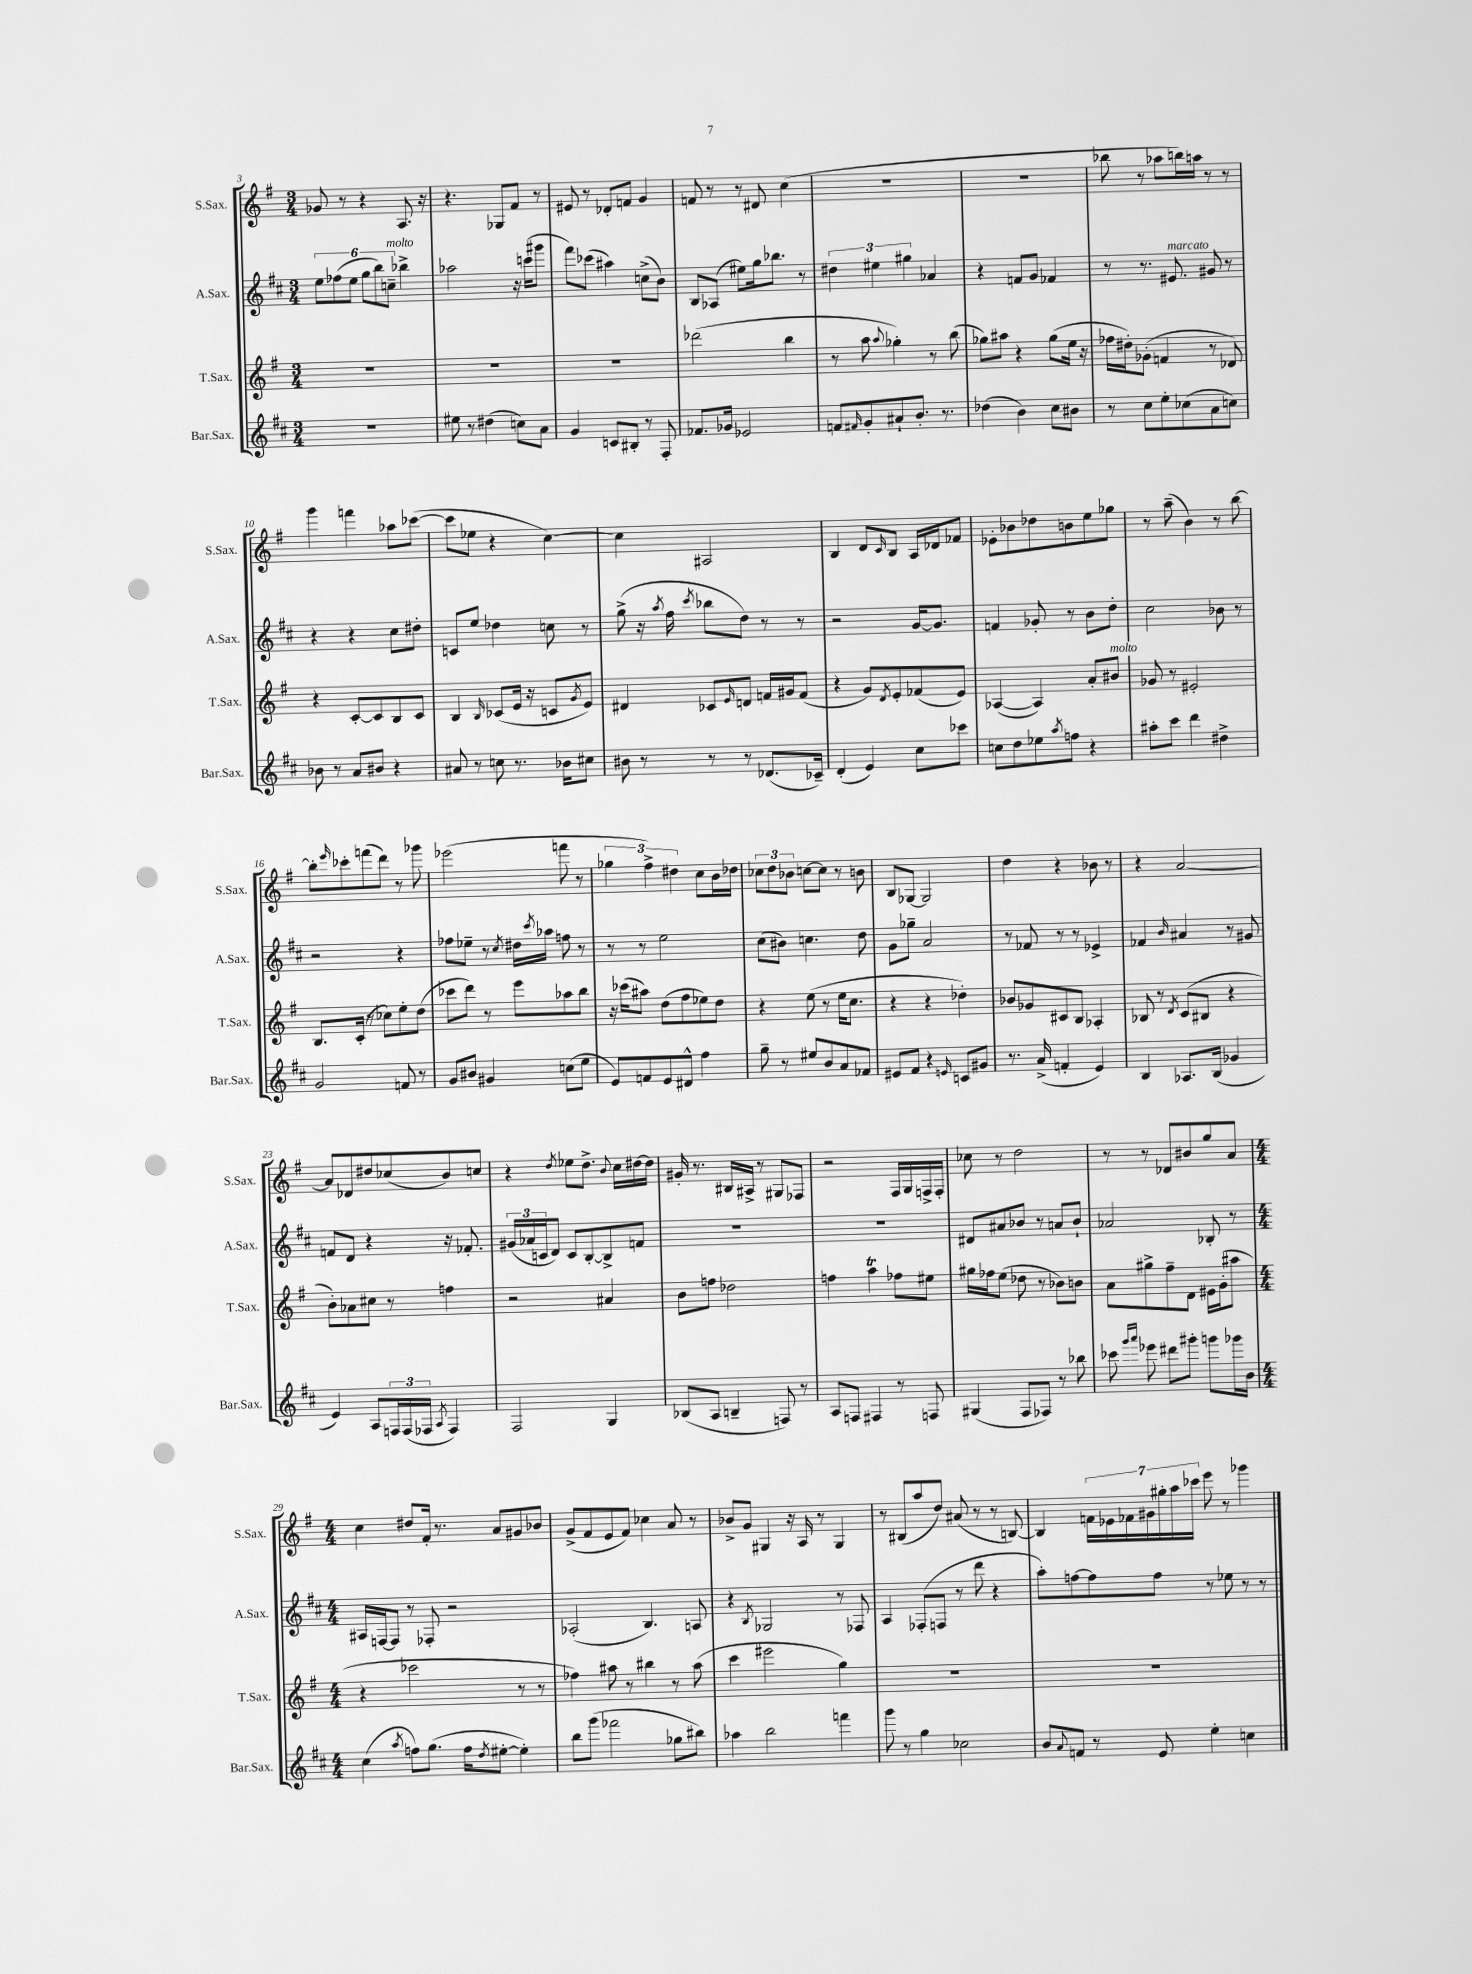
<<
\new StaffGroup <<
\new Staff = "s0" \with { instrumentName = "S.Sax." shortInstrumentName = "S.Sax." } {
    \clef treble \key g \major \numericTimeSignature \time 3/4
    ges'8 r8 r4 a8. r16 |
    r4. ges8 fis'8 r8 |
    eis'8 r8 des'8-. f'8 g'4 |
    f'8 r8 r8 dis'8 c''4( |
    R2. |
    R2. |
    bes''8 r8 aes''8 b''16) a''16 r8 r8 |
    g'''4 f'''4 aes''8 ces'''8~( |
    ces'''8 ees''8 r4 c''4~) |
    c''4 ais2 |
    b4 d'8 \grace { c'16 } b8 a16 des'16 fes'8 |
    ees'8-. bes'8 des''8 b'8 e''8 ges''8 |
    r8 a''8--( b'4) r8 b''8~ |
    b''8-. \grace { e'''16 } ces'''8-. f'''8( d'''8) r8 ges'''8 |
    ees'''2( f'''8 r8 |
    \tuplet 3/2 { ges''4 fis''4->) dis''4 } c''8 b'16 des''16 |
    \tuplet 3/2 { ces''8 d''8 bes'8 } c''8~ c''8 r8 b'8 |
    b8 ges8~ ges2 |
    d''4 r4 bes'8 r8 |
    r4 a'2~ |
    a'8 des'8 dis''8 ces''8( b'8) c''8 |
    r4 \acciaccatura { d''8 } ees''8 d''8.-> \appoggiatura { b'8 } c''16 dis''16~ dis''16 |
    gis'16-. r8. bis16 ais16-> r8 gis8 fes8 |
    r2 fis16 g16 f16-> f16-. |
    ces''8 r8 d''2 |
    r8 r8 des'8 bis'8 g''8 a'8 |
    \numericTimeSignature \time 4/4 c''4 dis''8 fis'16-. r8. a'8 gis'8 bes'8 |
    g'8->( fis'8 e'8 fis'8) ces''4 a'8 r8 |
    bes'8-> g'8 gis4 r16 a16 r8 gis4 |
    r8 bis8( a''8 d''8) ais'8( r8 r8 b8~) |
    b4 \tuplet 7/4 { f'16 ees'16 fes'16 gis'16 gis''16-. a''16 ces'''16 } e'''8 r8 ges'''4 \bar "|." |
}
\new Staff = "s1" \with { instrumentName = "A.Sax." shortInstrumentName = "A.Sax." } {
    \clef treble \key d \major \numericTimeSignature \time 3/4
    \tuplet 6/4 { e''8 fes''8( e''8 g''8 b''8) c''8--^\markup { \italic "molto" } } bes''4-> |
    aes''2 r16 c'''16( gis'''8 |
    fis'''8) ces'''8( ais''4) c''8->( b'8) |
    b8 aes8( eis''8) g''16 bes''8. r8 |
    \tuplet 3/2 { dis''4 eis''4 gis''4 } aes'4 |
    r4 f'8 g'8 fes'4 |
    r8 r8. eis'8.^\markup { \italic "marcato" } gis'8 r8 |
    r4 r4 cis''8 dis''8-. |
    c'8 e''8 des''4 c''8 r8 |
    g''8->( r16 \acciaccatura { a''8 } fis''16 \acciaccatura { cis'''8 } bes''8 d''8) r8 r8 |
    r2 g'16~ g'8. |
    f'4 ges'8-. r8 b'8 d''8-. |
    cis''2 bes'8 r8 |
    r2 r4 |
    fes''8 ees''8-- r8 \acciaccatura { cis''8 } dis''16 \acciaccatura { cis'''8 } aes''16 f''8 r8 |
    r8 r8 e''2 |
    cis''8( bis'8) c''4. d''8 |
    g'8 ges''8-- a'2 |
    r8 fes'8 r8 r8 ees'4-> |
    fes'4 \grace { b'16 } ais'4 r8 gis'8 |
    f'8 d'8 r4 r16 fes'8.-. |
    \tuplet 3/2 { gis'16( aes'16 c'16 } d'8) c'8 b8~-. b8-> f'8 |
    R2. |
    R2. |
    dis'8 ais'8 bes'8 r8 a'8 bes'8-! |
    aes'2 bes8-. r8 |
    \numericTimeSignature \time 4/4 ais16 f16~ f8 r8 fes8-. r2 |
    aes2-.( b4.) a8 |
    r4 \acciaccatura { b8 } ges2 r8 fes8 |
    a4 fes8-.( f8 r8 d'''8 r4 |
    a''8-.) f''8~ f''8 f''8 r8 ees''8 r8 r8 \bar "|." |
}
\new Staff = "s2" \with { instrumentName = "T.Sax." shortInstrumentName = "T.Sax." } {
    \clef treble \key g \major \numericTimeSignature \time 3/4
    R2. |
    R2. |
    R2. |
    des'''2( b''4 |
    r8 a''8 \appoggiatura { a''8 } ges''4-.) r8 b''8( |
    ges''8) ais''8 r4 ges''8( e''16 r16 |
    fes''16 dis''16-.) ges'8-.( f'4 r8 des'8) |
    r4 c'8~-. c'8 b8 c'8 |
    b4 \grace { b16 } ces'8( e'16 r16 c'8 \acciaccatura { g'8 } e'8) |
    dis'4 ces'8 \grace { e'16 } d'8 f'16 gis'16 f'8( |
    r4 g'8) \acciaccatura { d'8 } e'8-. fes'8( e'8) |
    aes4~( aes4) a'8-. bis'8^\markup { \italic "molto" } |
    ges'8 r8 eis'2-. |
    b8. c'16-.( r8 ces''8) e''8-. d''8( |
    ces'''8 d'''8) r8 e'''8 aes''8 b''8 |
    r16 ces'''16( ais''8) d''8( fis''8 ees''8) d''8 |
    r4 e''8( r8 e''16 c''8. |
    r4 r4 des''4-.) |
    bes'8 ges'8 cis'8 b8 aes4-. |
    bes8 r8 \acciaccatura { d'8 } c'8( bis8 r4 |
    b'8-.) aes'8 cis''8 r8 f''4 |
    r2 ais'4 |
    b'8 f''8 des''2 |
    f''4 a''4\trill fes''8 eis''8 |
    gis''16 fes''16 e''8( des''8 r8 bes'8) b'8 |
    a'8 gis''8-> fis''8-- d'8 eis'16 g'16-.( ais''8 |
    \numericTimeSignature \time 4/4 r4 ces'''2 r8 r8 |
    fes''4) ais''8 r8 bis''4 r8 ais''8( |
    c'''4 eis'''2 g''4) |
    R1 |
    R1 \bar "|." |
}
\new Staff = "s3" \with { instrumentName = "Bar.Sax." shortInstrumentName = "Bar.Sax." } {
    \clef treble \key d \major \numericTimeSignature \time 3/4
    R2. |
    eis''8 r8 dis''4( c''8) a'8 |
    g'4 c'8 bis8-. r8 fis8-. |
    fes'8. ges'16 ees'2 |
    f'8 \grace { fis'16 } g'8-. ais'8-! b'8.-. r8. |
    des''4( b'4) cis''8 bis'8 |
    r8 cis''8 e''8-. ces''8( a'8 c''8) |
    bes'8 r8 a'8 bis'8 r4 |
    ais'8 r8 c''8 r8. bes'16 cis''8 |
    bis'8 r8 r8 r8 des'8.( ces'16--) |
    d'4-.( e'4) cis''8 ces'''8 |
    c''8 d''8 ees''8 \acciaccatura { a''8 } f''8 r4 |
    ais''8-. cis'''8 d'''4 dis''4-> |
    g'2 f'8 r8 |
    g'8 bis'8 gis'4 c''8( e''8 |
    e'8) f'8 e'8 dis'8-^ fis''4 |
    g''8-- r8 eis''8 b'8 a'8 fes'8 |
    eis'8 fis'8 r4 \grace { e'16 } c'8 gis'8 |
    r8. a'16->( f'4-. e'4) |
    b4 aes8. b16( ges'4 |
    e'4) a8 \tuplet 3/2 { f16 f16( fes16 } \acciaccatura { a8 } fes4) |
    fis2 g4 |
    bes8( a8 b4-- f8) r8 |
    a8 f8 fis4 r8 f8 |
    gis4( fis8 fes8) r8 bes''8 |
    ces'''8 \grace { g'''16 a'''16 } ees'''8 dis'''8 gis'''8-. g'''8 ges'''16 b'16 |
    \numericTimeSignature \time 4/4 cis''4( \acciaccatura { a''8 } f''8) g''8.( f''16 \acciaccatura { d''8 } eis''8~-. eis''4-.) |
    b''8 g'''8( fes'''2 ges''8 bis''8) |
    aes''4 b''2 f'''4 |
    g'''8 r8 g''4 ces''2 |
    b'8 \appoggiatura { a'8 } f'8 r8 e'8 e''4-. c''4 \bar "|." |
}
>>
>>
\layout { \context { \Score currentBarNumber = #3 } }
